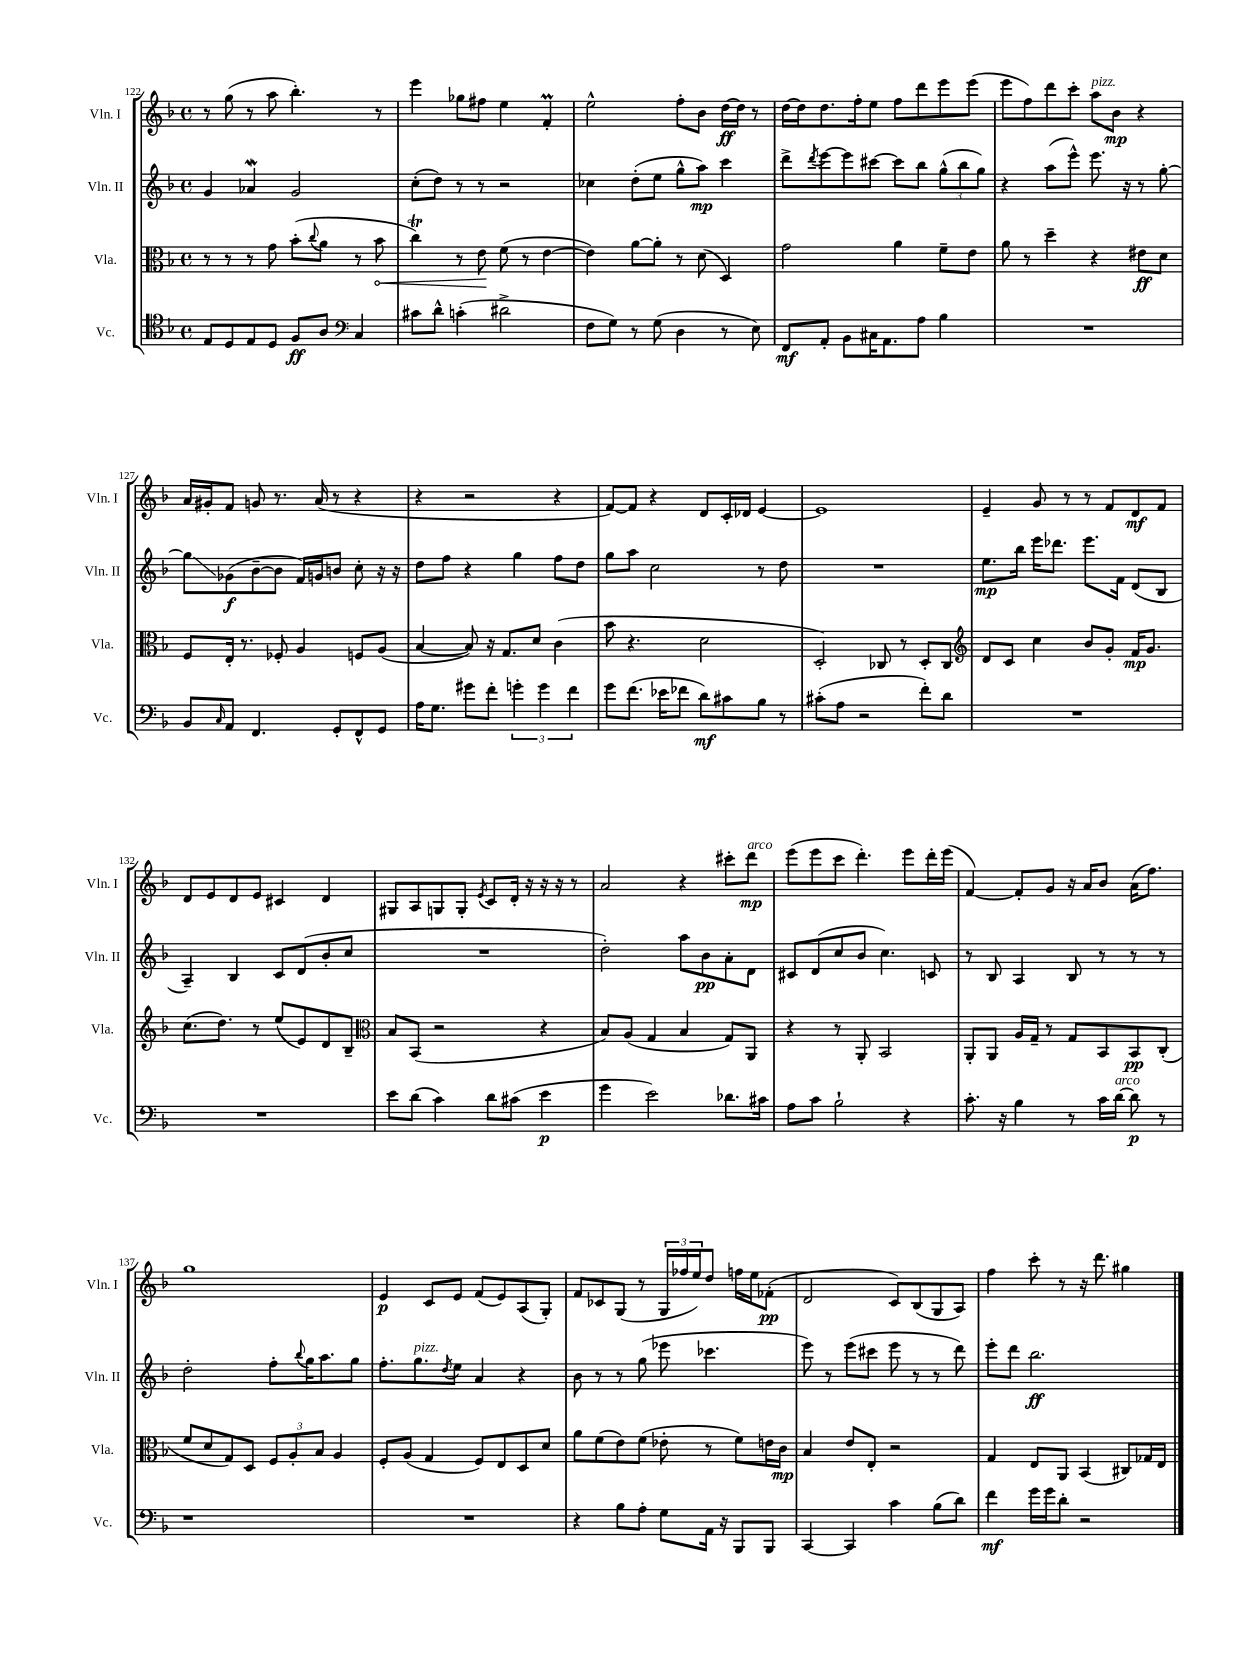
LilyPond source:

<<
\new StaffGroup <<
\new Staff = "s0" \with { instrumentName = "Vln. I" shortInstrumentName = "Vln. I" } {
    \clef treble \key f \major \defaultTimeSignature \time 4/4
    r8 g''8( r8 a''8 bes''4.-.) r8 |
    e'''4 ges''8 fis''8 e''4 f'4-.\prall |
    e''2-^ f''8-. bes'8 d''16~\ff d''16 r8 |
    d''16~ d''16 d''8. f''16-. e''8 f''8 d'''8 e'''8 e'''8( |
    e'''8 f''8) d'''8 c'''8-. a''8^\markup { \italic "pizz." } bes'8\mp r4 |
    a'16 gis'16-. f'8 g'8 r8. a'16( r8 r4 |
    r4 r2 r4 |
    f'8~) f'8 r4 d'8 c'16-. des'16 e'4~ |
    e'1 |
    e'4-- g'8 r8 r8 f'8 d'8\mf f'8 |
    d'8 e'8 d'8 e'8 cis'4 d'4 |
    gis8 a8 g8 g8-. \acciaccatura { e'8 } c'8 d'16-. r16 r16 r16 r8 |
    a'2 r4 cis'''8-. d'''8\mp^\markup { \italic "arco" } |
    e'''8( e'''8 c'''8 d'''4.-.) e'''8 d'''16-. e'''16( |
    f'4~) f'8-. g'8 r16 a'16 bes'8 a'16( f''8.) |
    g''1 |
    e'4\p c'8 e'8 f'8( e'8) a8( g8-.) |
    f'8 ces'8 g8( r8 \tuplet 3/2 { g16 fes''16 e''16) } d''8 f''16 e''16 fes'8-.\pp( |
    d'2 c'8) bes8( g8 a8) |
    f''4 c'''8-. r8 r16 d'''8. gis''4 \bar "|." |
}
\new Staff = "s1" \with { instrumentName = "Vln. II" shortInstrumentName = "Vln. II" } {
    \clef treble \key f \major \defaultTimeSignature \time 4/4
    g'4 aes'4\mordent g'2 |
    c''8-.( d''8) r8 r8 r2 |
    ces''4 d''8-.( e''8 g''8-^ a''8\mp) c'''4 |
    d'''8-> \acciaccatura { d'''8 } e'''8~ e'''8 cis'''8~ cis'''8 bes''8 \tuplet 3/2 { g''8-^( bes''8 g''8) } |
    r4 a''8( e'''8-^) e'''8. r16 r8 g''8~-. |
    g''8\glissando ges'8\f( bes'8~-- bes'8 f'16) g'16 b'8 c''8-. r16 r16 |
    d''8 f''8 r4 g''4 f''8 d''8 |
    g''8 a''8 c''2 r8 d''8 |
    R1 |
    e''8.\mp bes''16 e'''16 des'''8. e'''8. f'16 d'8( bes8 |
    a4--) bes4 c'8 d'8( bes'8-. c''8 |
    R1 |
    d''2-.) a''8 bes'8\pp a'8-. d'8 |
    cis'8 d'8( c''8 bes'8 c''4.) c'8 |
    r8 bes8 a4 bes8 r8 r8 r8 |
    d''2-. f''8-. \appoggiatura { bes''8 } g''16 a''8. g''8 |
    f''8.-. g''8.^\markup { \italic "pizz." } \acciaccatura { d''8 } e''8 a'4 r4 |
    bes'8 r8 r8 g''8( ees'''8 ces'''4. |
    e'''8) r8 e'''8( cis'''8 e'''8 r8 r8 d'''8) |
    e'''8-. d'''8 bes''2.\ff \bar "|." |
}
\new Staff = "s2" \with { instrumentName = "Vla." shortInstrumentName = "Vla." } {
    \clef alto \key f \major \defaultTimeSignature \time 4/4
    r8 r8 r8 g'8 bes'8-.( \appoggiatura { c''8 } a'8 r8 \once \override Hairpin.circled-tip = ##t bes'8\< |
    c''4\trill) r8 e'8\! f'8( r8 e'4~ |
    e'4) a'8~ a'8-. r8 d'8( d4) |
    g'2 a'4 f'8-- e'8 |
    a'8 r8 d''4-- r4 eis'8\ff d'8 |
    f8 e16-. r8. fes8-. a4 f8 a8( |
    bes4~ bes8) r16 g8. d'8 c'4( |
    bes'8 r4. d'2 |
    d2-.) ces8 r8 d8-. ces8 |
    \clef treble d'8 c'8 c''4 bes'8 g'8-. f'16\mp g'8. |
    c''8.( d''8.) r8 e''8( e'8) d'8 bes8-- |
    \clef alto bes8 bes,8( r2 r4 |
    bes8) a8( g4 bes4 g8) a,8 |
    r4 r8 a,8-. bes,2 |
    a,8-. a,8 a16 g16-- r8 g8 bes,8 bes,8\pp c8-.( |
    f'8 d'8 g8) d8 \tuplet 3/2 { f8 a8-. bes8 } a4 |
    f8-. a8( g4 f8) e8 d8 d'8 |
    a'8 f'8( e'8) f'8( ees'8-. r8 f'8) e'16 c'16\mp |
    bes4 e'8 e8-. r2 |
    g4 e8 a,8 bes,4( cis8) ges16 e16 \bar "|." |
}
\new Staff = "s3" \with { instrumentName = "Vc." shortInstrumentName = "Vc." } {
    \clef tenor \key f \major \defaultTimeSignature \time 4/4
    e8 d8 e8 d8 f8\ff a8 \clef bass c4 |
    cis'8 d'8-^ c'4-.( dis'2-> |
    f8 g8) r8 g8( d4 r8 e8) |
    f,8\mf a,8-. bes,8 cis16 a,8. a8 bes4 |
    R1 |
    bes,8 \grace { c16 } a,8 f,4. g,8-. f,8-^ g,8 |
    a16 g8. gis'8 f'8-. \tuplet 3/2 { g'4-. g'4 f'4 } |
    g'8 f'8.( ees'16 fes'8 d'8\mf) cis'8 bes8 r8 |
    cis'8-.( a8 r2 f'8-.) d'8 |
    R1 |
    R1 |
    e'8 d'8( c'4) d'8 cis'8( e'4\p |
    g'4 e'2) des'8. cis'16 |
    a8 c'8 bes2-! r4 |
    c'8.-. r16 bes4 r8 c'16 d'16~^\markup { \italic "arco" } d'8\p r8 |
    r1 |
    R1 |
    r4 bes8 a8-. g8 a,16 r16 bes,,8 bes,,8 |
    c,4~ c,4 c'4 bes8( d'8) |
    f'4\mf g'16 g'16 d'8-. r2 \bar "|." |
}
>>
>>
\layout { \context { \Score currentBarNumber = #122 } }
